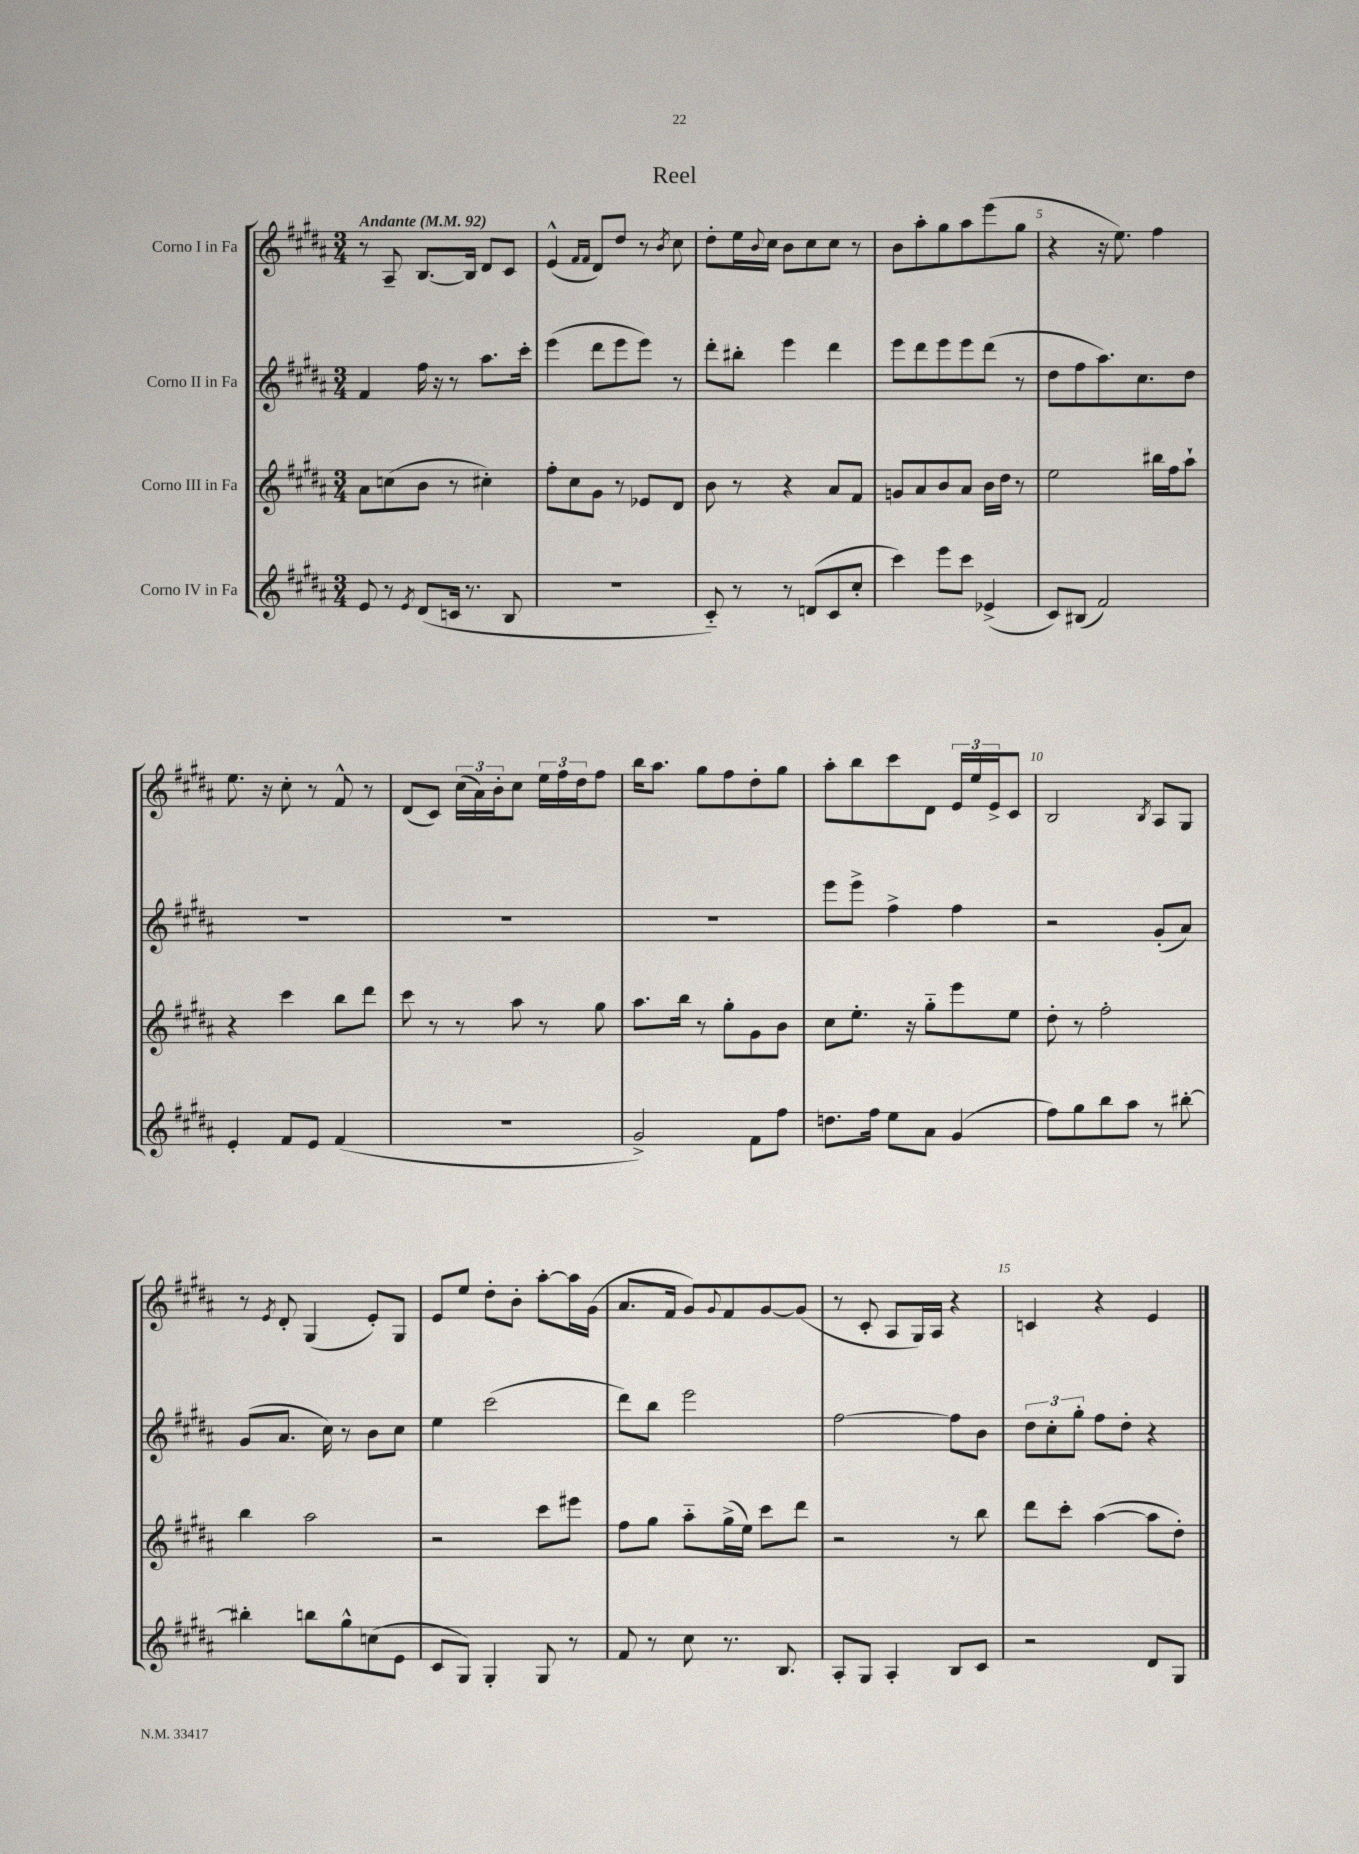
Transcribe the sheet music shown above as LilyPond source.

\header { title = "Reel" }
<<
\new StaffGroup <<
\new Staff = "s0" \with { instrumentName = "Corno I in Fa" } {
    \clef treble \key b \major \numericTimeSignature \time 3/4 \tempo "Andante" 4 = 92
    r8 ais8-- b8.~ b16 dis'8 cis'8 |
    e'4-^( \grace { fis'16 fis'16 } dis'8) dis''8 r8 \acciaccatura { b'8 } cis''8 |
    dis''8-. e''16 \appoggiatura { b'8 } cis''16 b'8 cis''8 cis''8 r8 |
    b'8 ais''8-. gis''8 ais''8 e'''8( gis''8 |
    r4 r16 e''8.) fis''4 |
    e''8. r16 cis''8-. r8 fis'8-^ r8 |
    dis'8( cis'8) \tuplet 3/2 { cis''16( ais'16) b'16-. } cis''8 \tuplet 3/2 { e''16 fis''16 dis''16 } fis''8 |
    b''16 ais''8. gis''8 fis''8 dis''8-. gis''8 |
    ais''8-. b''8 cis'''8 dis'8 \tuplet 3/2 { e'16 e''16 e'16-> } cis'8 |
    b2 \acciaccatura { b8 } ais8 gis8 |
    r8 \acciaccatura { e'8 } dis'8-. gis4( e'8-.) gis8 |
    e'8 e''8 dis''8-. b'8-. ais''8~-. ais''16 gis'16( |
    ais'8. fis'16 gis'8) \appoggiatura { gis'8 } fis'8 gis'8~ gis'8( |
    r8 cis'8-. ais8 gis16) ais16 r4 |
    c'4 r4 e'4 \bar "|." |
}
\new Staff = "s1" \with { instrumentName = "Corno II in Fa" } {
    \clef treble \key b \major \numericTimeSignature \time 3/4
    fis'4 fis''16 r16 r8 ais''8. cis'''16-. |
    e'''4( dis'''8 e'''8 e'''8) r8 |
    dis'''8-. bis''8-. e'''4 dis'''4 |
    e'''8 dis'''8 e'''8 e'''8 dis'''8( r8 |
    dis''8 fis''8 ais''8.) cis''8. dis''8 |
    R2. |
    R2. |
    R2. |
    e'''8 e'''8-> fis''4-> fis''4 |
    r2 gis'8-.( ais'8) |
    gis'8( ais'8. cis''16) r8 b'8 cis''8 |
    e''4 cis'''2( |
    dis'''8) b''8 e'''2 |
    fis''2~ fis''8 b'8 |
    \tuplet 3/2 { dis''8 cis''8-. gis''8-. } fis''8 dis''8-. r4 \bar "|." |
}
\new Staff = "s2" \with { instrumentName = "Corno III in Fa" } {
    \clef treble \key b \major \numericTimeSignature \time 3/4
    ais'8 c''8( b'8 r8 cis''4-.) |
    fis''8-. cis''8 gis'8 r8 ees'8 dis'8 |
    b'8 r8 r4 ais'8 fis'8 |
    g'8 ais'8 b'8 ais'8 b'16 dis''16 r8 |
    e''2 bis''16 fis''16 ais''8-! |
    r4 cis'''4 b''8 dis'''8 |
    cis'''8 r8 r8 ais''8 r8 gis''8 |
    ais''8. b''16 r8 gis''8-. gis'8 b'8 |
    cis''8 e''8.-. r16 gis''8-_ e'''8 e''8 |
    dis''8-. r8 fis''2-. |
    b''4 ais''2 |
    r2 cis'''8 eis'''8 |
    fis''8 gis''8 ais''8-_ gis''16->( e''16) cis'''8 dis'''8 |
    r2 r8 b''8 |
    dis'''8 cis'''8-. ais''4~( ais''8 dis''8-.) \bar "|." |
}
\new Staff = "s3" \with { instrumentName = "Corno IV in Fa" } {
    \clef treble \key b \major \numericTimeSignature \time 3/4
    e'8 r8 \acciaccatura { e'8 } dis'8( c'16 r8. b8 |
    R2. |
    cis'8-_) r8 r8 d'8( cis'8 cis''8-. |
    cis'''4) e'''8 cis'''8 ees'4->( |
    cis'8) bis8( fis'2) |
    e'4-. fis'8 e'8 fis'4( |
    R2. |
    gis'2->) fis'8 fis''8 |
    d''8. fis''16 e''8 ais'8 gis'4( |
    fis''8) gis''8 b''8 ais''8 r8 bis''8~-. |
    bis''4-. b''8 gis''8-^ c''8( e'8 |
    cis'8 gis8) gis4-. gis8 r8 |
    fis'8 r8 cis''8 r8. b8. |
    ais8-. gis8 ais4-. b8 cis'8 |
    r2 dis'8 gis8 \bar "|." |
}
>>
>>
\layout { \context { \Score \override BarNumber.break-visibility = ##(#f #t #t) barNumberVisibility = #(every-nth-bar-number-visible 5) } }
